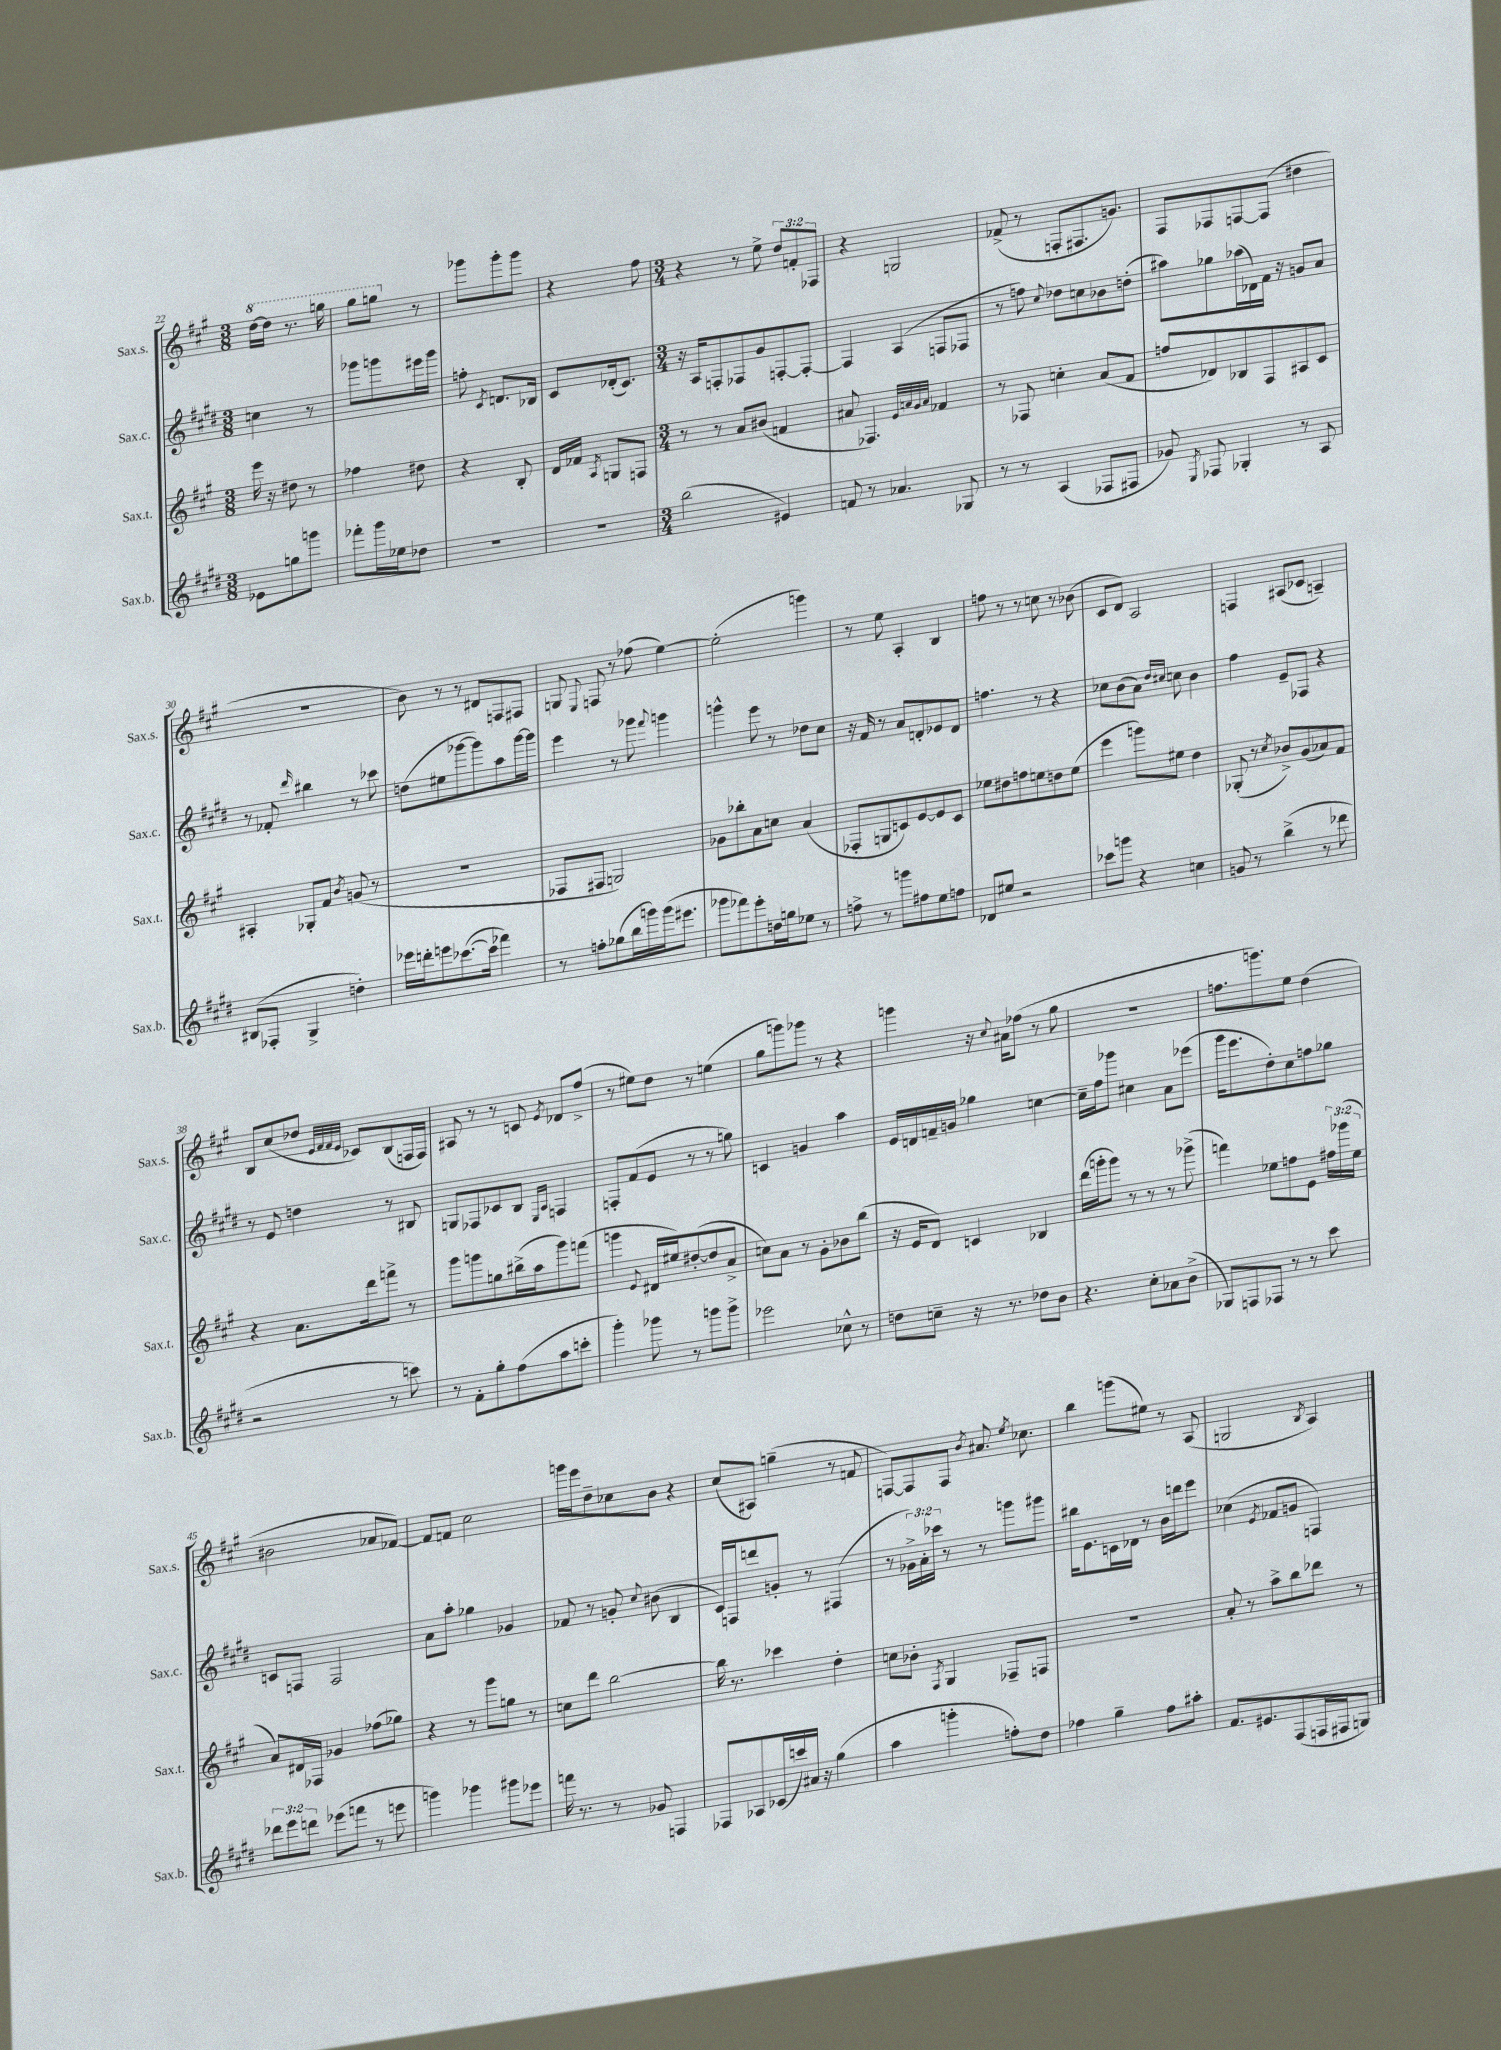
<<
\new StaffGroup <<
\new Staff = "s0" \with { instrumentName = "Sax.s." shortInstrumentName = "Sax.s." } {
    \clef treble \key a \major \numericTimeSignature \time 3/8 \override Staff.TupletNumber.text = #tuplet-number::calc-fraction-text
    \autoBeamOff \ottava #1 d'''16[~ d'''16] r8. g'''16 |
    gis'''8[ g'''8] \ottava #0 r8 |
    ges'''8[ ges'''8-. ges'''8] |
    r4 fis''8 |
    \numericTimeSignature \time 3/4 r4 r8 e''8-> \tuplet 3/2 { d''8[ f'8-. fes8] } |
    r4 g2 |
    fes'8->( r8 f8[-. fis8. g'8.]) |
    fis8[ fes8 f8~ f8]( dis''4 |
    R2. |
    b'8) r8 r8 dis'8[ f8 fis8] |
    g8 \appoggiatura { e8 } f8 r8 fes''8( e''4~) |
    e''2-.( g'''4) |
    r8 e''8 a4-. b4 |
    f''8 r8 r8 c''8 r8 bes'8( |
    cis'8[ d'8]) a2 |
    f4 ais8[( ces'8] a4--) |
    b8[ cis''8( des''8] \grace { e'32[ fis'32 fis'32 e'32] } ces'8[) b8( f16 f16]) |
    ais8 r8 r8 c'8 \acciaccatura { e'8 } des'8[ fis''8]->( |
    r8 eis''8[) d''8] r8 e''4( |
    gis''8[ g'''8) ges'''8] r8 r4 |
    g'''4 r16 \appoggiatura { cis''8 } ais'16[ fes''8]( r8 gis''8 |
    R2. |
    f''8.[ g'''8.) e''8] d''4( |
    bis'2 aes'8[ fes'8]~) |
    fes'8[ f'8] cis''2 |
    g'''16[ e'''16 d''8-- ces''8 b'8] r4 |
    cis''8[( ais8]) g''4--( r8 f'8 |
    f8[~) f8 f8] \acciaccatura { b'8 } ais'8. \acciaccatura { e''8 } ces''8. |
    b''4 g'''8[( eis''8]) r8 a8( |
    g2 \acciaccatura { b8 } a4) \bar "|." |
}
\new Staff = "s1" \with { instrumentName = "Sax.c." shortInstrumentName = "Sax.c." } {
    \clef treble \key e \major \numericTimeSignature \time 3/8 \override Staff.TupletNumber.text = #tuplet-number::calc-fraction-text
    \autoBeamOff c''4 r8 |
    ges'''8[ g'''8 eis'''16 g'''16] |
    f''8-. \acciaccatura { cis'8 } d'8.[ bes16] |
    cis'8[ des'16-.( cis'8.]) |
    \numericTimeSignature \time 3/4 r16 a16[ f8-. fes8 gis'8 f8~-. f8]~-. |
    f4 a4( f8[ fes8] |
    r8 f''8) \appoggiatura { cis''8 } des''8[ c''8 bes'8 d''8]-.( |
    ais''8[) ges''8 aes''16( des'16) fis'16] r16 g'8[ a'8] |
    r8 fes'8-. \grace { dis'''16 } bis''4 r8 ces'''8 |
    d''8[( eis''8 ges'''8~ ges'''8) a''8 ges'''16~ ges'''16] |
    e'''4 r8 ges'''8 \appoggiatura { fis'''8 } g'''4 |
    g'''4-^ e'''8 r8 des''8[ cis''8] |
    r16 fis'16 r8 a'8[ d'8-. ees'8 d'8] |
    f''4. r8 r4 |
    ces''8[ b'8( a'8]) \grace { dis''16[ cis''16] } c''8 b'4 |
    fis''4 e'8[-- fes8] r4 |
    r8 e'8 d''4 r8 bis8 |
    g8[ fes8 ces'8 b8] \grace { e16[ a16] } f4 |
    f8[-. fis'8( e'8] r8 r8 g''8) |
    c'4 g'4 a''4 |
    e'16[ d'16 f'16-- g'16] ges''4 c''4~ |
    c''16[-- fis''16 ges'''8] cis''4 a'8[ ees'''8]( |
    gis'''16[ e'''8. dis''8-.) cis''8 f''8 ges''8] |
    c'8[ f8] f2 |
    a'8[ a''8]-. ges''4 ges'4 |
    fes'8 r8 g'8-. \appoggiatura { cis''8 } bis'8( b4 |
    cis'16[) f16 d'''8 g'8]-. r8 fis4( |
    r8 \tuplet 3/2 { ges'16[->) a'16-. ces'''16] } r8 r8 g'''8[ gis'''8] |
    bis''16[ e'8. c'16 des'16] r8 b'16[ d'''16 e'''8] |
    ces''4( \acciaccatura { e'8 } fes'8[ g'8] f4) \bar "|." |
}
\new Staff = "s2" \with { instrumentName = "Sax.t." shortInstrumentName = "Sax.t." } {
    \clef treble \key a \major \numericTimeSignature \time 3/8 \override Staff.TupletNumber.text = #tuplet-number::calc-fraction-text
    \autoBeamOff e'''16 r16 dis''8 r8 |
    fes''4 dis''8 |
    r4 b8-. |
    d'16[ fes'16] \acciaccatura { a8 } g8[ f8] |
    \numericTimeSignature \time 3/4 r8 r8 a'8[ bis'8]( f'4 |
    ais'8 fes4.) \grace { e'32[ a'32 gis'32 a'32] } fes'4 |
    r8 fes8 c''4-. a'8[( fis'8] |
    f''8[ des'8) bes8 fis8 ais8 cis'8] |
    ais4-. ges8[-. fis'8] \acciaccatura { b'8 } g'8( r8 |
    R2. |
    fes8[ fis8] g2) |
    ges'8[ bes''8-. a'8 c''8] a'4( |
    fes8[-. g8 c'8) e'8~ e'8 c'8] |
    ees''8[ dis''8 f''8 e''8 d''8 e''8]( |
    e'''4 g'''8[) eis''8] d''4 |
    ges8-.( r8 \acciaccatura { cis''8 } bes'8[->) gis'8( aes'8) fis'8] |
    r4 a'8.[ d'''16 f'''8]-> r8 |
    gis'''8[ g'''8 g''8 bis''16->( a''16 g'''8) f'''8]( |
    g'''4 \appoggiatura { e'8 } dis'16[ eis''16) dis''8~-.( dis''8 a'8]-> |
    c''8[) a'8] r8 gis'8[-. bes'8 b''8]( |
    r16 e'16[ d'8]) c'4 bes4 |
    d'''16[( g'''16-. g'''8]) r8 r8 r8 ges'''8->( |
    f'''4) ees''8[ f''8 e'8] \tuplet 3/2 { fis''16[ ges'''16( ees''16] } |
    a'8[) dis'16 fes16] ges'4 fes''8[( ges''8]) |
    r4 r8 gis'''8[ g''8] r8 |
    c''8[ d'''8] b''2~ |
    b''16 r8. ces'''4 d''4-. |
    c''8[ bes'8]-. \acciaccatura { fis8 } gis4 fes8[-- f8] |
    r2. |
    a'8-. r8 a''8[-> b''8 des'''8] r8 \bar "|." |
}
\new Staff = "s3" \with { instrumentName = "Sax.b." shortInstrumentName = "Sax.b." } {
    \clef treble \key e \major \numericTimeSignature \time 3/8 \override Staff.TupletNumber.text = #tuplet-number::calc-fraction-text
    \autoBeamOff ees'8[ g''8 g'''8] |
    fes'''8[-. gis'''16 ees''16 des''8] |
    R4. |
    R4. |
    \numericTimeSignature \time 3/4 b''2( eis'4) |
    f'8 r8 aes'4. ges8 |
    r8 r8 a4( fes8[ fis8] |
    ges'8) \acciaccatura { e8 } fes8 ges4-. r8 a8 |
    bis8[( fes8]-. gis4-> d''4-.) |
    ees'''16[ d'''16-. e'''8 ces'''8.~( ces'''16] fes'''4) |
    r8 f''8[-. ges''8( b''16 g'''16) g'''16( eis'''8.] |
    ges'''8[ fes'''8) e'''8-. d''16 g''16 ees''8] r8 |
    f''8-> r8 g'''8[ fis''8 e''8 f''8] |
    des'8[ eis''8] r2 |
    ces'''8[ g'''8] r4 c''4 |
    g'8 r8 b''4->( r8 des'''8 |
    r2 r8 c'''8) |
    r8 fis'8[-. gis''8-. fis''8( a''8 c'''8]-. |
    gis'''4-.) ges'''8 r8 g'''8[ g'''8]-> |
    ees'''2 ces''8-^ r8 |
    d''8[ c''8]-- r16 r8. des''8[ b'8] |
    r4. cis''8[-. aes'8 b'8]->( |
    ges8[) f8 fes8] r8 r8 cis'''8 |
    \tuplet 3/2 { des'''8[ e'''8 d'''8] } ees'''8[( f'''8] r8 e'''8 |
    g'''4) ges'''4 gis'''8[ ees'''8] |
    f'''16 r8. r8 ges'8 f4 |
    fes8[ aes8 ces'16( c'''16) ais'16] r16 gis''4( |
    a''4 g'''4-. f''8[-.) dis''8] |
    fes''4 gis''4-- fes''8[ ais''8]-. |
    fis'8.[ eis'8. fis8( f16 fis16 g8]) \bar "|." |
}
>>
>>
\layout { \context { \Score currentBarNumber = #22 } }
